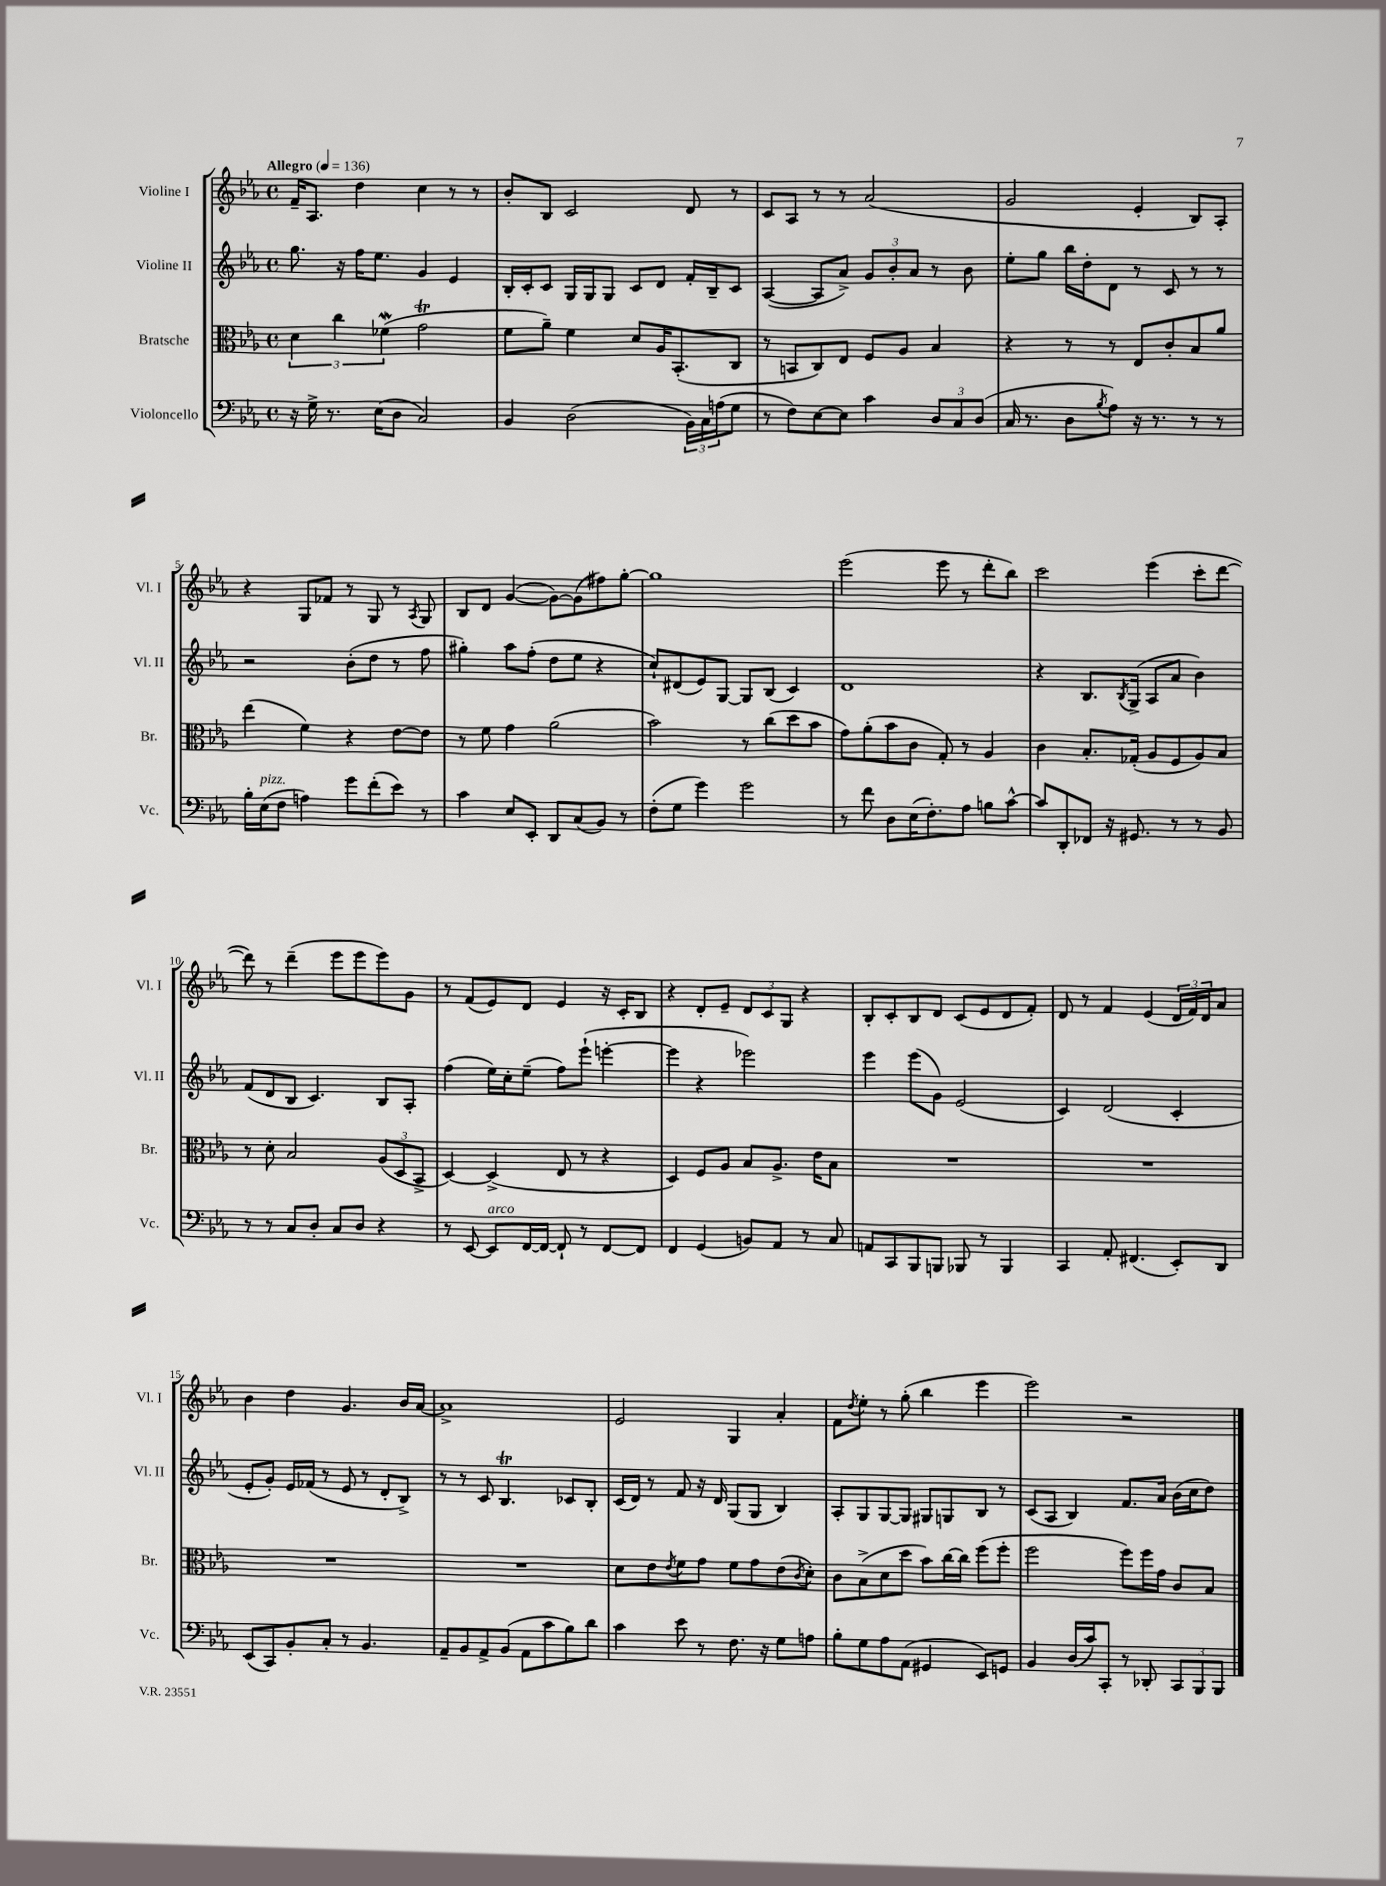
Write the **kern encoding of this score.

**kern	**kern	**kern	**kern
*staff4	*staff3	*staff2	*staff1
*clefF4	*clefC3	*clefG2	*clefG2
*k[b-e-a-]	*k[b-e-a-]	*k[b-e-a-]	*k[b-e-a-]
*M4/4	*M4/4	*M4/4	*M4/4
*met(c)	*met(c)	*met(c)	*met(c)
*MM136	*MM136	*MM136	*MM136
16r	6d	8.gg	16f~
16G^	.	.	8.A-
8.r	.	.	.
.	6cc	.	.
.	.	16r	.
.	.	16ff	4dd
(16E-	.	8.ee-	.
.	(6f-	.	.
8D	.	.	.
2C)	2g	4g	4cc
.	.	4e-	8r
.	.	.	8r
=	=	=	=
4BB-	8f	16B-'	8b-'
.	.	16c'	.
.	8a-~)	8c	8B-
(2D	4f	16G	2c
.	.	16G	.
.	.	8G	.
.	8d	8c	.
.	16A-	8d	.
.	(8.BB-'	.	.
24BB-)	.	16f'	8d
24C	.	.	.
.	.	16B-~	.
(24A	.	.	.
8G	8C	8c	8r
=	=	=	=
8r	8r	([4A-	8c
8F)	8BB	.	8A-
[8E-	8C)	8A-]	8r
8E-]	8E-	8a-^)	8r
4c	8F	12g	(2a-
.	.	12b-'	.
.	8A-	.	.
.	.	12a-	.
12D	4B-	8r	.
12C	.	.	.
.	.	8b-	.
(12D	.	.	.
=	=	=	=
16C	4r	8ee-'	2g
8.r	.	.	.
.	.	8gg	.
8D	8r	16bb-	.
.	.	16dd'	.
8qB-	.	.	.
8A-)	8r	8d	.
16r	8E-	8r	4e-'
8.r	.	.	.
.	8c'	8c	.
8r	8B-	8r	8B-)
8r	8a-	8r	8A-'
=	=	=	=
16B-'	(4ee-	2r	4r
(16E-	.	.	.
8F	.	.	.
4A)	4f)	.	8G
.	.	.	8f-
8g	4r	(8b-'	8r
(8f'	.	8dd	8G
8e-)	[8e-	8r	8r
.	.	.	8qA-
8r	8e-]	8ff	8G
=	=	=	=
4c	8r	4gg#')	8B-
.	8f	.	8d
8E-	4g	8aa-	([4g
8EE-'	.	(8ff'	.
8DD	(2a-	8dd	8g_)
(8C	.	8ee-	(8g]
8BB-)	.	4r	8ff#)
8r	.	.	[8gg'
=	=	=	=
(8F'	2b-)	8cc`)	1gg]
8G	.	(8d#	.
4g)	.	8e-)	.
.	.	[8G	.
2g	8r	8G]	.
.	(8cc	(8B-	.
.	8dd	4c)	.
.	8b-	.	.
=	=	=	=
8r	8g)	1d	(2eee-
8f	(8a-'	.	.
8D	8b-	.	.
(16E-	8c	.	.
8.F')	.	.	.
.	8G')	.	8eee-
8A-	8r	.	8r
8B	4A-	.	8ddd'
[8c^^	.	.	8bb-)
=	=	=	=
8c]	4c	4r	2ccc
8DD'	.	.	.
8FF-	8.B-'	8.B-	.
16r	.	.	.
.	.	8qB-	.
8.GG#	(16G-'	(16G^	.
.	8A-	8A-	(4eee-
8r	8F	8a-	.
8r	8A-)	4b-)	8ccc'
8BB-	8B-	.	[8ddd
=	=	=	=
8r	8r	(8f	8ddd])
8r	8d'	8d	8r
8C	2B-	8B-	(4ddd~
8D'	.	4.c)	.
8C	.	.	8eee-
8D	.	.	8eee-
4r	(12A-	8B-	8eee-)
.	12D	.	.
.	.	8A-'	8g
.	12BB-^	.	.
=	=	=	=
8r	[4D)	(4ff	8r
[8EE-	.	.	(8f
8EE-]	(4D^]	16ee-)	8e-)
.	.	16cc'	.
[16FF	.	(8ee-~	8d
16FF_	.	.	.
8FF`]	8E-	8ff)	4e-
8r	8r	(8eee-`	.
[8FF	4r	[4eee'	16r
.	.	.	16c'
8FF]	.	.	8B-
=	=	=	=
4FF	4D)	4eee]	4r
(4GG	8F	4r	8d'
.	8A-	.	8e-~
8BB)	8B-	2eee-)	12d
.	.	.	12c
8AA-	8.A-^	.	.
.	.	.	12G
8r	.	.	4r
.	16e-	.	.
8C	8B-	.	.
=	=	=	=
8AA	1r	4eee-	8B-'
8CC	.	.	8c'
8BBB-	.	(8eee-	8B-
8BBB	.	8g)	8d
8BBB-	.	(2e-	(8c
8r	.	.	8e-
4BBB-	.	.	8d
.	.	.	8f')
=	=	=	=
4CC	1r	4c)	8d
.	.	.	8r
8AA-'	.	(2d	4f
(4.FF#	.	.	.
.	.	.	(4e-
8EE-')	.	4c'	24d
.	.	.	24f)
.	.	.	24d
8DD	.	.	8a-
=	=	=	=
(8EE-	1r	8e-'	4b-
8CC)	.	8g')	.
8BB-'	.	16e-	4dd
.	.	(16f-	.
8C'	.	8r	.
8r	.	8e-	4.g
4.BB-	.	8r	.
.	.	8d'	.
.	.	8B-^)	16b-
.	.	.	[16a-
=	=	=	=
8AA-~	1r	8r	1a-^]
8BB-	.	8r	.
8AA-^	.	8c	.
(8BB-	.	4.B-	.
8AA-	.	.	.
8c	.	.	.
8B-)	.	8c-	.
8d	.	8B-'	.
=	=	=	=
4c	8d	(16c	2e-
.	.	16d)	.
.	8e-	8r	.
.	8qe-	.	.
8e-	8f	8f	.
8r	8g	16r	.
.	.	16d	.
8.F	8f	(8G	4G
.	8g	8G	.
16r	.	.	.
8G	(8e-	4B-)	4a-'
.	8qc	.	.
8A	8d')	.	.
=	=	=	=
8B-'	8c	8A-'	8f
.	.	.	8qdd
8G	(8B-^	8G	8ee-'
8A-	8d	[8G	8r
(8AA-	8dd	8G]	(8gg'
4GG#	8b-)	8G#	4bb-
.	[16cc	8G	.
.	16cc]	.	.
8EE-)	(8ff	8B-	4eee-
8GG	8ff'	8r	.
=	=	=	=
4BB-	2ff	(8c	2eee-)
.	.	8A-	.
(16D	.	4B-)	.
16c)	.	.	.
8CC'	.	.	.
8r	8ff)	8.f	2r
8DD-'	16ff	.	.
.	16g	16a-	.
12CC	8c	(16b-	.
.	.	16cc	.
12BBB-	.	.	.
.	8B-	8dd)	.
12BBB-	.	.	.
==	==	==	==
*-	*-	*-	*-
